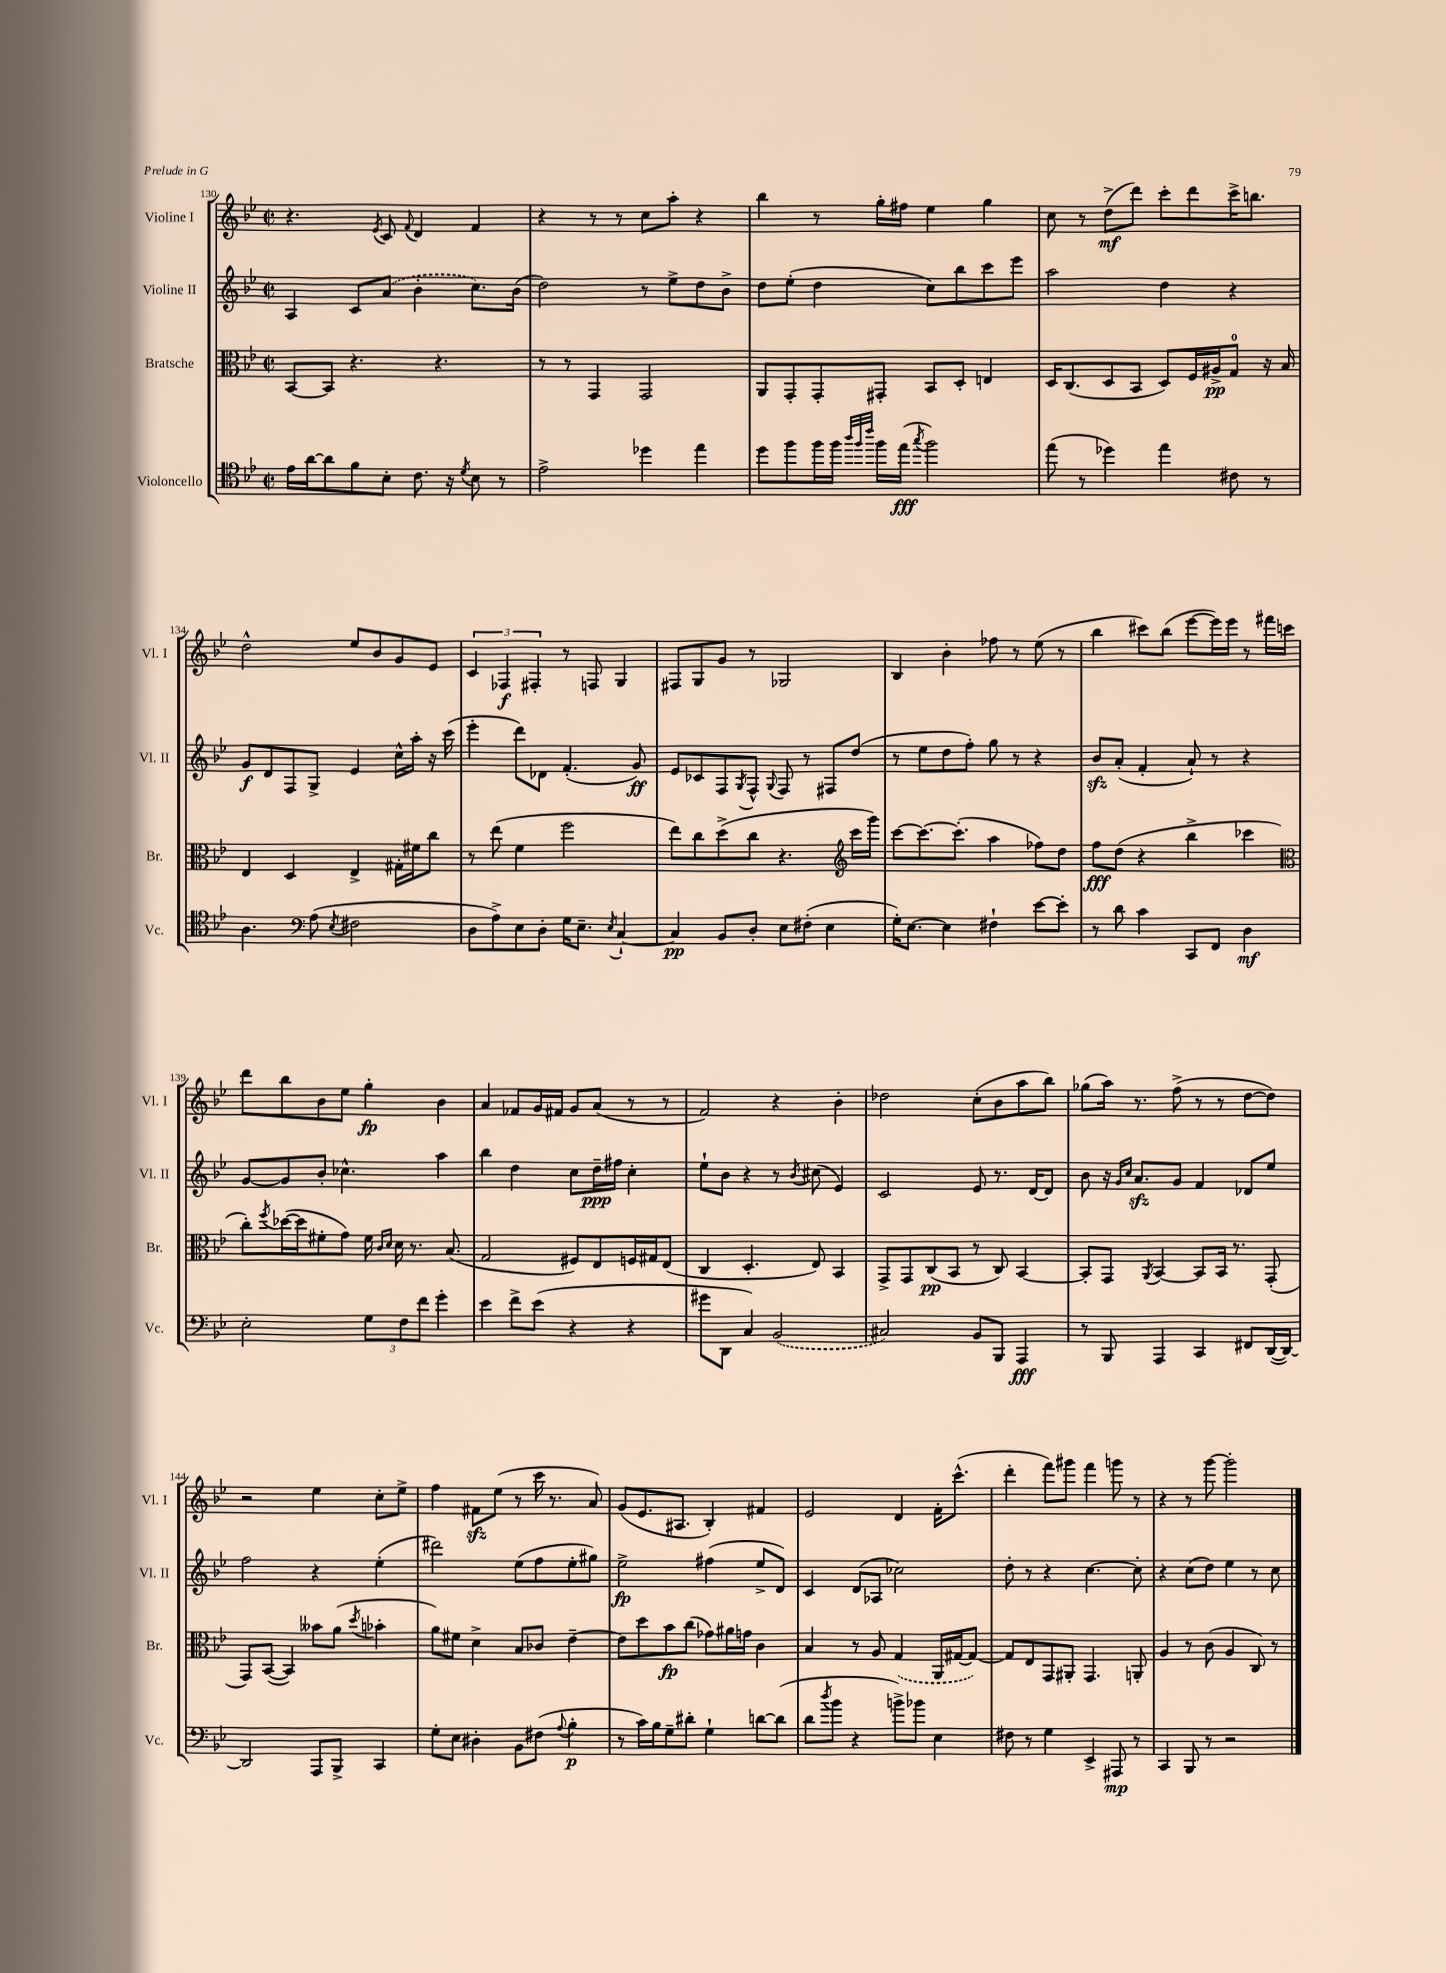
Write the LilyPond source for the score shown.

<<
\new StaffGroup <<
\new Staff = "s0" \with { instrumentName = "Violine I" shortInstrumentName = "Vl. I" } {
    \clef treble \key bes \major \defaultTimeSignature \time 2/2
    r4. \acciaccatura { ees'8 } c'8 \appoggiatura { f'8 } d'4 f'4 |
    r4 r8 r8 c''8 a''8-. r4 |
    bes''4 r8 g''16-. fis''16 ees''4 g''4 |
    c''8 r8 d''8->\mf( d'''8) c'''8-. d'''8 c'''16-> b''8. |
    d''2-^ ees''8 bes'8 g'8 ees'8 |
    \tuplet 3/2 { c'4 fes4\f fis4-. } r8 f8 g4 |
    fis8 g8 g'8 r8 ges2 |
    bes4 bes'4-. fes''8 r8 ees''8( r8 |
    bes''4 cis'''8) bes''8( ees'''8~ ees'''16) ees'''16 r8 fis'''16 c'''16 |
    d'''8 bes''8 bes'8 ees''8 g''4-.\fp bes'4 |
    a'4 fes'8 g'16 fis'16 g'8 a'8( r8 r8 |
    f'2) r4 bes'4-. |
    des''2 c''8-.( bes'8 a''8 bes''8) |
    ges''8( a''16) r8. f''8->( r8 r8 d''8~ d''8) |
    r2 ees''4 c''8-. ees''8-> |
    f''4 fis'8\sfz ees''8( r8 c'''16 r8. a'8) |
    g'8( ees'8. ais8. bes4-.) fis'4 |
    ees'2 d'4 f'16-. c'''8.-^( |
    d'''4-. f'''8) gis'''8 f'''4 g'''8 r8 |
    r4 r8 g'''8~ g'''2-. \bar "|." |
}
\new Staff = "s1" \with { instrumentName = "Violine II" shortInstrumentName = "Vl. II" } {
    \clef treble \key bes \major \defaultTimeSignature \time 2/2
    a4 c'8 \once \slurDashed a'8( bes'4-. c''8.) bes'16( |
    d''2) r8 ees''8-> d''8 bes'8-> |
    d''8 ees''8-.( d''4 c''8) bes''8 c'''8 ees'''8 |
    a''2 d''4 r4 |
    g'8\f d'8 f8 g8-> ees'4 c''16-^ a''16-. r16 c'''16( |
    ees'''4-. d'''8) des'8 f'4.-.( g'8\ff) |
    ees'8 ces'8 f8 \acciaccatura { g8 } f8-^ \appoggiatura { g8 } f8 r8 fis8 d''8( |
    r8 ees''8 d''8 f''8-.) g''8 r8 r4 |
    bes'8\sfz a'8-.( f'4-. a'8-!) r8 r4 |
    g'8~ g'8 bes'8-. ces''4.-^ a''4 |
    bes''4 d''4 c''8 d''16--\ppp fis''16 c''4-. |
    ees''8-! bes'8 r4 r8 \acciaccatura { bes'8 } cis''8( ees'4) |
    c'2 ees'8 r8. d'16~ d'8 |
    bes'8 r16 \grace { g'16 c''16 } a'8.\sfz g'8 f'4 des'8 ees''8 |
    f''2 r4 ees''4-.( |
    dis'''2) ees''8( f''8 ees''8-. gis''8) |
    ees''2->\fp fis''4( ees''8-> d'8) |
    c'4 d'8( aes8 ces''2) |
    d''8-. r8 r4 c''4.~ c''8-. |
    r4 c''8( d''8) ees''4 r8 c''8 \bar "|." |
}
\new Staff = "s2" \with { instrumentName = "Bratsche" shortInstrumentName = "Br." } {
    \clef alto \key bes \major \defaultTimeSignature \time 2/2
    bes,8~ bes,8 r4. r4. |
    r8 r8 g,4 g,2 |
    a,8 g,8-. g,8-. gis,8-. bes,8 d8-. e4 |
    d16 c8.( d8 bes,8 d8) f16 ais16->\pp g8-0 r16 bes16 |
    ees4 d4 ees4-> gis16-. fis'16 c''8 |
    r8 ees''8( f'4 f''2 |
    ees''8) c''8 d''8->( c''8 r4. \clef treble c'''16 g'''16) |
    c'''8~ c'''8.~ c'''8.-.( a''4 fes''8) d''8 |
    f''8\fff d''8( r4 bes''4-> ces'''4 |
    \clef alto c''8-.) \acciaccatura { f''8 } des''16~( des''16 fis'8-. g'8) fis'16 \grace { c'16 d'16 } d'16 r8. bes8.( |
    g2 fis8) ees8 f16 gis16 ees8( |
    c4 d4.-. ees8) bes,4 |
    g,8-> g,8 c8\pp( bes,8 r8 c8) bes,4~ |
    bes,8-. g,8 \acciaccatura { a,8 } bes,4~ bes,8 bes,16 r8. g,8-.( |
    g,8) bes,8~( bes,4) beses'8 a'8( \acciaccatura { d''8 } bes'4-. |
    a'8) fis'8 d'4-> bes8 ces'8 ees'4~-- |
    ees'8 d''8 bes'8\fp c''8( ges'8) ais'16 g'16 c'4 |
    bes4 r8 a8 \once \slurDashed g4( a,16 gis16~ gis8~) |
    gis8 ees8 g,8 ais,8-. g,4. a,8-. |
    a4 r8 c'8( a4 c8) r8 \bar "|." |
}
\new Staff = "s3" \with { instrumentName = "Violoncello" shortInstrumentName = "Vc." } {
    \clef tenor \key bes \major \defaultTimeSignature \time 2/2
    ees'16 a'16~ a'8 f'8 bes8-. c'8. r16 \acciaccatura { d'8 } bes8 r8 |
    ees'2-> des''4 ees''4 |
    d''8 f''8 f''16 f''16 \grace { a''32 f''32 c'''32 } f''16 ees''16\fff( \acciaccatura { g''8 } f''2) |
    ees''8( r8 des''4) ees''4 cis'8 r8 |
    a4. \clef bass a8( \acciaccatura { ees8 } fis2 |
    d8 a8->) ees8 d8-. g16 ees8.-- \acciaccatura { ees8 } c4~-! |
    c4\pp bes,8 d8-. ees8 fis8-.( ees4 |
    g16-.) ees8.~ ees4 fis4-! ees'8~ ees'8-. |
    r8 d'8 c'4 c,8 f,8 d4\mf |
    ees2-. \tuplet 3/2 { g8 f8 f'8 } g'4-. |
    ees'4 f'8-> ees'8( r4 r4 |
    gis'8 d,8 c4) \once \slurDashed bes,2( |
    cis2) bes,8 bes,,8 a,,4\fff |
    r8 bes,,8 a,,4 c,4 fis,8 d,16~( d,16~) |
    d,2 a,,8 bes,,8-> c,4 |
    g8-. ees8 dis4-. bes,8 fis8( \appoggiatura { a8 } bes4-.\p |
    r8 c'16) bes16 g8-- dis'8-. g4-! d'8~ d'8( |
    d'8 \acciaccatura { d''8 } bes'8 r4 b'8->) bes'8 ees4 |
    fis8 r8 g4 ees,4-> ais,,8\mp r8 |
    c,4 bes,,8 r8 r2 \bar "|." |
}
>>
>>
\layout { \context { \Score currentBarNumber = #130 } }
